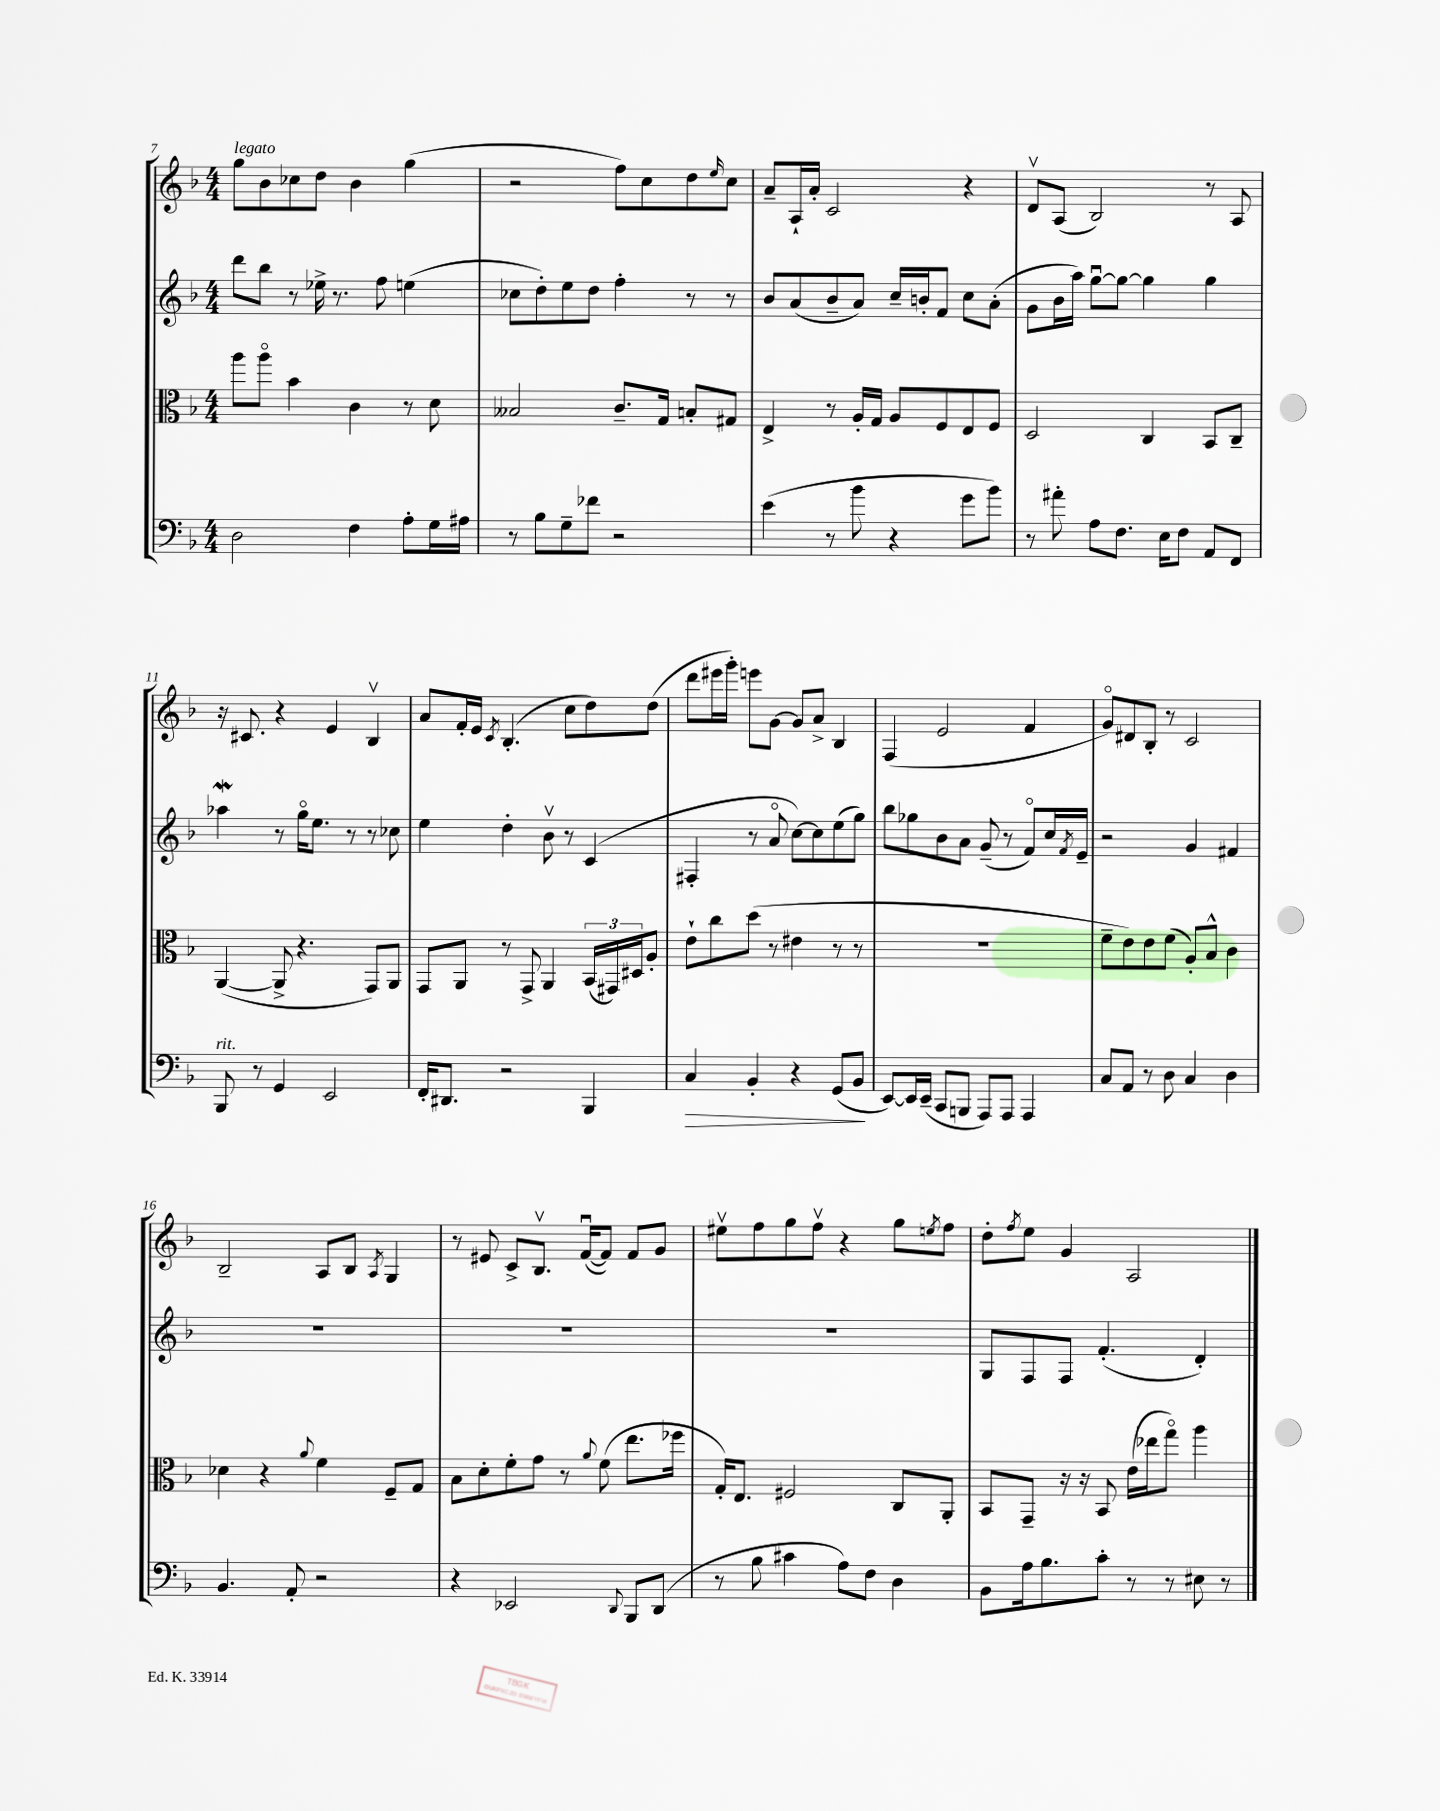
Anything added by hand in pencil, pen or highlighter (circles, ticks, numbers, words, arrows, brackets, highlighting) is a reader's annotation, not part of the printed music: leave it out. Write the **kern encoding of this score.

**kern	**kern	**kern	**kern
*staff4	*staff3	*staff2	*staff1
*clefF4	*clefC3	*clefG2	*clefG2
*k[b-]	*k[b-]	*k[b-]	*k[b-]
*M4/4	*M4/4	*M4/4	*M4/4
2D	8aa	8ddd	8gg
.	8aao	8bb-	8b-
.	4b-	8r	8cc-
.	.	16ee-^	8dd
.	.	8.r	.
4F	4c	.	4b-
.	.	8ff	.
8A'	8r	(4ee	(4gg
16G	8d	.	.
16A#	.	.	.
=	=	=	=
8r	2B--	8cc-	2r
8B-	.	8dd')	.
8G~	.	8ee	.
8f-	.	8dd	.
2r	8.c~	4ff'	8ff)
.	.	.	8cc
.	16G	.	.
.	8B'	8r	8dd
.	.	.	16qqee
.	8G#	8r	8cc
=	=	=	=
(4e	4E^	8b-	8a~
.	.	(8a	16A`
.	.	.	16a'
8r	8r	8b-~	2c
8b-	16A'	8a)	.
.	16G	.	.
4r	8A	16cc~	.
.	.	16b'	.
.	8F	8f	.
8g	8E	8cc	4r
8b-)	8F	(8a'	.
=	=	=	=
8r	2D	8g	8dv
8a#'	.	16b-	(8A
.	.	16aa)	.
8A	.	[8ggu	2B-)
8.F	.	8gg_	.
.	4C	4gg]	.
16E	.	.	.
8F	.	.	.
8AA	8BB-	4gg	8r
8FF	8C~	.	8A
=	=	=	=
8BBB-	([4AA	4aa-	16r
.	.	.	8.c#
8r	.	.	.
4GG	8AA^]	8r	4r
.	4.r	16ggo	.
.	.	8.ee	.
2EE	.	.	4e
.	.	8r	.
.	8GG)	8r	4B-v
.	8AA	8cc-	.
=	=	=	=
16FF'	8GG	4ee	8a
8.DD#	.	.	.
.	8AA	.	16f'
.	.	.	16e
.	.	.	8qc
2r	8r	4dd'	(4.B-'
.	8GG^	.	.
.	4AA	8b-v	.
.	.	8r	8cc
4BBB-	(24BB-	(4c	8dd)
.	24GG#)	.	.
.	24D#	.	.
.	8A'	.	(8dd
=	=	=	=
4C	8e`	4F#'	8ddd
.	8cc	.	16eee#
.	.	.	16ggg')
4BB-'	(8dd	8r	8eee
.	8r	8ao	[8g
4r	4e#	[8cc)	8g]
.	.	8cc]	8a^
(8GG	8r	(8ee	4B-
8BB-	8r	8gg)	.
=	=	=	=
[8EE)	1r	8bb-	(4F
16EE]	.	8gg-	.
(16EE~	.	.	.
8CC	.	8b-	2e
8BBB	.	8a	.
8AAA)	.	(8g~	.
8AAA	.	8r	.
4AAA	.	8fo)	4f
.	.	16cc	.
.	.	8qf	.
.	.	16e~	.
=	=	=	=
8C	8f~	2r	8go)
8AA	8e)	.	8d#
8r	8e	.	8B-'
8D	(8f	.	8r
4C	8A')	4g	2c
.	8B-^^	.	.
4D	4c	4f#	.
=	=	=	=
4.BB-	4d-	1r	2B-~
.	4r	.	.
8AA'	.	.	.
.	8qqa	.	.
2r	4f	.	8A
.	.	.	8B-
.	.	.	8qA
.	8F~	.	4G
.	8G	.	.
=	=	=	=
4r	8B-	1r	8r
.	8d'	.	8e#
2EE-	8f'	.	8c^
.	8g	.	8.B-v
.	8r	.	.
.	.	.	([16fu
.	8qqa	.	.
.	(8f	.	8f])
8qqDD	.	.	.
8BBB-	8.ee	.	8f
(8DD	.	.	8g
.	16ff-	.	.
=	=	=	=
8r	16G')	1r	8ee#v
.	8.E	.	.
8B-	.	.	8ff
4c#	2F#	.	8gg
.	.	.	8ffv
8A)	.	.	4r
8F	.	.	.
4D	8C	.	8gg
.	.	.	8qee
.	8AA'	.	8ff
=	=	=	=
8BB-	8BB-	8G	8dd'
.	.	.	8qff
16A	8GG~	8F	8ee
8.B-	.	.	.
.	16r	8F	4g
.	16r	.	.
8c'	8BB-	(4.f'	.
8r	(16e	.	2A
.	16ee-	.	.
8r	8ggo)	.	.
8E#	4aa	4d')	.
8r	.	.	.
==	==	==	==
*-	*-	*-	*-
